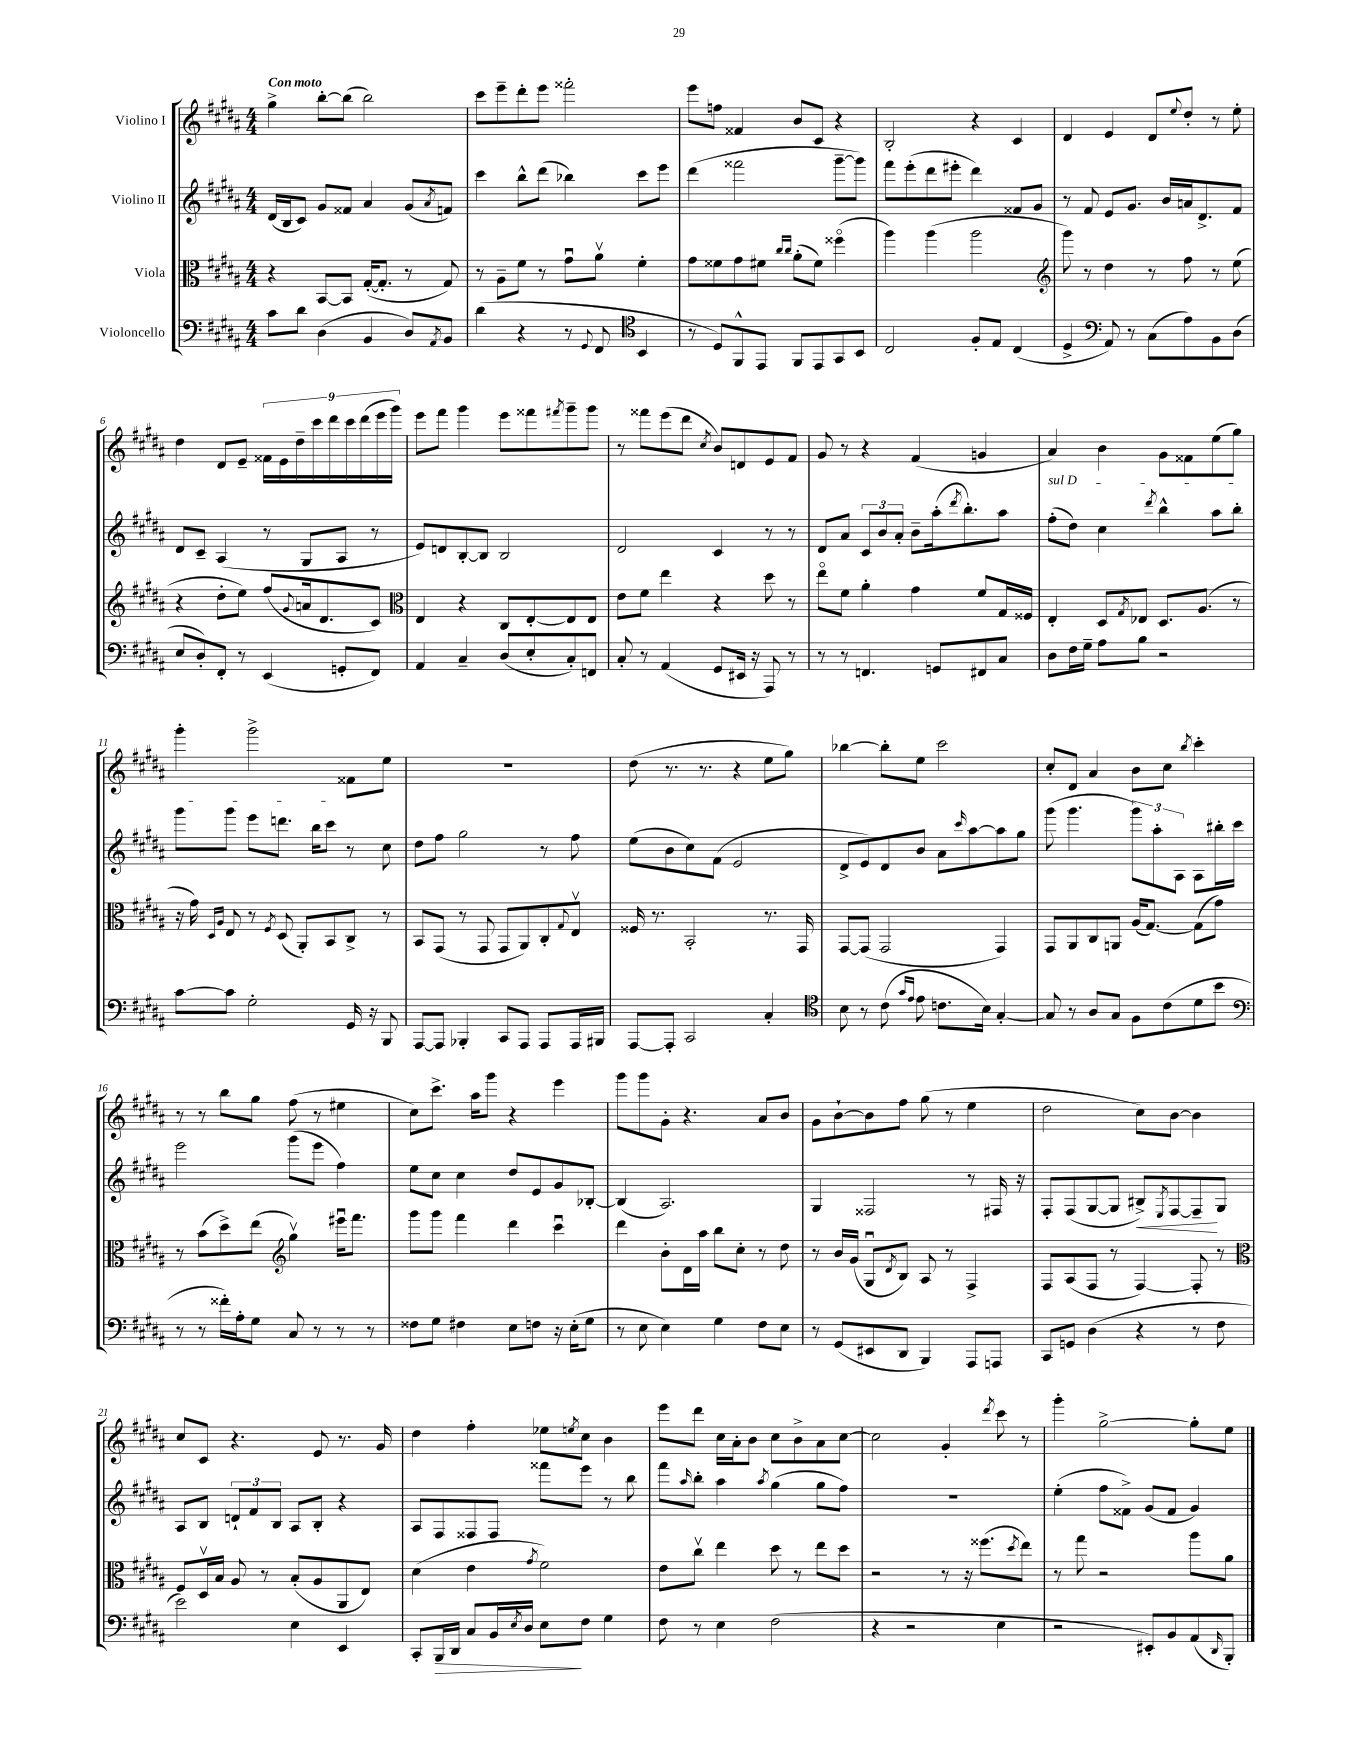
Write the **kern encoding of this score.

**kern	**kern	**kern	**kern
*staff4	*staff3	*staff2	*staff1
*clefF4	*clefC3	*clefG2	*clefG2
*k[f#c#g#d#a#]	*k[f#c#g#d#a#]	*k[f#c#g#d#a#]	*k[f#c#g#d#a#]
*M4/4	*M4/4	*M4/4	*M4/4
8c#	4r	(16d#	4gg#^
.	.	16B	.
8d#	.	8c#)	.
(4D#	[8BB	8g#	[8bb'
.	8BB]	8f##	(8bb]
4BB	([16G#'	4a#	2bb)
.	8.G#']	.	.
8D#)	8r	(8g#	.
8qAA#	.	8qa#	.
8BB	8G#)	8f)	.
=	=	=	=
(4d#	8r	4ccc#	8ccc#
.	8A#~	.	8eee~
4r	8f#	8bb^^	8ddd#'
.	8r	(8ddd#	8eee
8r	8g#u	4bb-)	2fff##'
8qqGG#	.	.	.
8FF#	8a#v	.	.
*clefC4	*	*	*
4BB	4f#'	8ccc#	.
.	.	8eee	.
=	=	=	=
8r	8g#	(4ddd#	8eee
8D#)	8f##	.	8ff
8FF#^^	8g#	2fff##	4f##
8EE	8f#	.	.
.	16qqcc#	.	.
.	16qqcc#	.	.
8FF#	(8a#'	.	8b
8EE	8f#)	.	8c#
8GG#	(4ff##o	[8ggg#~	4r
8BB	.	8ggg#])	.
=	=	=	=
2C#	4aa#)	8fff#	2B'
.	.	(8eee'	.
.	(4aa#	8ddd#	.
.	.	8eee#'	.
8F#'	2aa#	4ddd#)	4r
8E	.	.	.
(4C#	.	8f##	4c#
.	.	8g#	.
=	=	=	=
*	*clefG2	*	*
4D#^	8ggg#)	8r	4d#
.	8r	8f#	.
*clefF4	*	*	*
8AA#)	4dd#	8e	4e
8r	.	8.g#	.
(8C#	8r	.	8d#
.	.	16b	.
.	.	.	8qqee
8A#)	8ff#	16a	8dd#'
.	.	8.d#^	.
8BB	8r	.	8r
(8D#	(8ee	8f#	8ee'
=	=	=	=
8E	4r	8d#	4dd#
8D#')	.	8c#~	.
8FF#'	8dd#'	(4A#	8d#
8r	8ee)	.	8e~
(4EE	(8ff#	8r	18f##
.	.	.	18e
.	.	.	18dd#~
.	8qqg#	.	.
.	16a	8G#	.
.	.	.	18ccc#
.	8.d#	.	.
.	.	.	18ddd#
8GG'	.	8A#	.
.	.	.	18ccc#
.	.	.	(18ddd#
8FF#)	8c#)	8r	.
.	.	.	18eee
.	.	.	18ggg#)
=	=	=	=
*	*clefC3	*	*
4AA#	4E	8e)	8eee
.	.	8d	8fff#
4C#~	4r	[8B'	4ggg#
.	.	8B]	.
(8D#	8C#	2B	8eee
8E'	[8E'	.	8fff##
.	.	.	8qfff#
8C#')	8E]	.	8ggg#~
8FF	8E	.	8ggg#
=	=	=	=
8C#'	8e	2d#	8r
8r	8f#	.	8fff##
(4AA#	4ee	.	(8eee
.	.	.	8ddd#
.	.	.	8qcc#
8GG#	4r	4c#	8b)
16EE#	.	.	8d
16r	.	.	.
8AAA#)	8dd#	8r	8e
8r	8r	8r	8f#
=	=	=	=
8r	8eeo	8d#	8g#
8r	8f#	8a#	8r
4.FF	4a#'	12c#	4r
.	.	12b	.
.	.	12a#'	.
.	4g#	8b~	(4f#
8GG	.	(16aa#'	.
.	.	8qddd#	.
.	.	8.bb')	.
8FF#	8f#	.	4g
8C#	16G#	8aa#	.
.	16F##	.	.
=	=	=	=
8D#	4E'	(8ff#'	4a#)
16F#	.	8dd#)	.
16G#~	.	.	.
8A#	8D#	4cc#	4b
.	8qG#	.	.
8B	8E-	.	.
.	.	8qddd#	.
2r	8.D#	4bb^^	8g#
.	.	.	8f##
.	(8.A#	.	.
.	.	8aa#	(8ee
.	8r	8bb'	8gg#)
=	=	=	=
[8c#	16r	8ggg#	4ggg#'
.	16g#)	.	.
.	16qqD#	.	.
.	16qqA#	.	.
8c#]	8E	8ggg#	.
2G#'	8r	8eee	2ggg#^
.	8qF#	.	.
.	(8D#	8.ddd	.
.	8AA#')	.	.
.	.	16bb	.
.	8BB	8ccc#	.
16GG#	8C#^	8r	8f##
16r	.	.	.
8BBB	8r	8cc#	8ee
=	=	=	=
[8AAA#	8BB	8dd#	1r
8AAA#]	(8GG#	8ff#	.
4BBB-'	8r	2gg#	.
.	8GG#	.	.
8CC#	8GG#	.	.
8AAA#	8AA#)	.	.
8AAA#	8C#'	8r	.
.	8qqG#	.	.
16AAA#	8Ev	8ff#	.
16BBB#	.	.	.
=	=	=	=
[8AAA#	16F##	(8ee	(8dd#
.	8.r	.	.
8AAA#']	.	8b	8.r
2CC#	2BB'	8cc#)	.
.	.	.	8.r
.	.	(8f#	.
.	.	2e	4r
4C#'	8.r	.	8ee
.	.	.	8gg#)
.	16GG#	.	.
=	=	=	=
*clefC4	*	*	*
8B	[8GG#	8d#^	[4bb-
8r	(8GG#]	8e)	.
(8c#	2GG#	8d#	8bb-']
16qqg#	.	.	.
16qqe	.	.	.
8e	.	8b	8ee
8.c	.	8a#	2ccc#
.	.	16qqccc#	.
.	.	[8aa#	.
16B)	.	.	.
[4G#'	4GG#)	8aa#]	.
.	.	8gg#	.
=	=	=	=
8G#]	8GG#	(8ggg#	8cc#'
8r	8AA#	4.ggg#	8d#
8A#	8C#	.	4a#
8G#	8AA	.	.
8F#	(16A#	12ggg#)	8b
.	[8.G#)	.	.
.	.	12aa#'	.
(8c#	.	.	8cc#
.	.	12A#	.
.	.	.	8qbb
8d#	(8G#]	8A#	4ccc#'
8b	8g#)	16bb#'	.
.	.	16ccc#	.
=	=	=	=
*clefF4	*	*	*
8r	8r	2eee	8r
8r	(8b	.	8r
16f##')	8dd#^)	.	8bb
16A#'	.	.	.
8G#	(8ee	.	8gg#
*	*clefG2	*	*
8C#	4gg#v)	(8ggg#	(8ff#
8r	.	8eee	8r
8r	16eee#u	4ff#)	4ee#
.	8.fff#	.	.
8r	.	.	.
=	=	=	=
8F##	8ggg#	8ee	8cc#)
8G#	8ggg#	8cc#	8.ccc#^
4F#	4fff#	4cc#	.
.	.	.	16aa#
.	.	.	8ggg#
8E	4ddd#	8dd#	4r
8F	.	8e	.
16r	4ccc#u	8g#	4eee
(16E'	.	.	.
8G#	.	[8B-'	.
=	=	=	=
8r	4ddd#	(4B-]	8ggg#
8E	.	.	8ggg#
4E)	8b'	2.A#)	8g#'
.	16d#	.	4.r
.	16aa#	.	.
4G#	8bb	.	.
.	8cc#'	.	.
8F#	8r	.	8a#
8E	8dd#	.	8b
=	=	=	=
8r	8r	4G#	8g#
(8GG#	16b	.	[8b`
.	(16g#	.	.
8EE#	8G#u	2F##	8b]
.	8qd#	.	.
8DD#	8B)	.	8ff#
4BBB)	8A#	.	(8gg#
.	8r	.	8r
8AAA#	4F#^	8r	4ee
8AAA	.	16F#	.
.	.	16r	.
=	=	=	=
8CC#	8F#	8F#'	2dd#
8GG	(8A#	(8F#	.
(4D#	8F#	[8G#	.
.	8r	8G#]	.
4r	[4F#)	8B#^)	8cc#)
.	.	8qE	.
.	.	[8F#	[8b
8r	8F#']	8F#~]	4b]
8F#	8r	8G#	.
=	=	=	=
*	*clefC3	*	*
2e)	8F#	8A#	8cc#
.	16D#v	8B	8c#
.	16B	.	.
.	8A#	12d`	4.r
.	.	12f#	.
.	8r	.	.
.	.	12B	.
4E	(8B'	8A#	.
.	8A#	8B'	8e
4EE	8AA#	4r	8.r
.	8E)	.	.
.	.	.	16g#
=	=	=	=
8CC#'	(4d#	8A#	4dd#
16BBB	.	8F#	.
16DD#	.	.	.
8C#	4e	8F##	4ff#'
16BB	.	8F##	.
8qE	.	.	.
16D#	.	.	.
.	8qg#	.	.
8E	2f#)	8fff##	8ee-
.	.	.	8qee
8F#	.	8eee	8cc#
4G#	.	8r	4b
.	.	8bb	.
=	=	=	=
8F#	8e	8fff#	8eee
.	.	16qqaa#	.
8r	8cc#v	8bb'	8ddd#
4E	4ee	4aa#	16cc#
.	.	.	16a#'
.	.	.	8b
.	.	8qaa#	.
(2F#	8dd#	(4gg#	8cc#
.	8r	.	8b^
.	8ee	8gg#	8a#
.	8dd#	8ff#)	[8cc#
=	=	=	=
4r	2r	1r	2cc#]
2r	.	.	.
.	8r	.	4g#'
.	16r	.	.
.	(8.ff##	.	.
.	.	.	8qddd#
4E	.	.	8ccc#
.	8qdd#	.	.
.	8ee)	.	8r
=	=	=	=
2r	8r	(4ee'	4ggg#'
.	8gg#	.	.
.	2r	8ff#	[2gg#^
.	.	8f##^)	.
8EE#')	.	(8g#	.
8BB	.	8f##	.
(8AA#	8aa#	4g#)	8gg#']
16qqDD#	.	.	.
8BBB')	8a#	.	8ee
==	==	==	==
*-	*-	*-	*-
